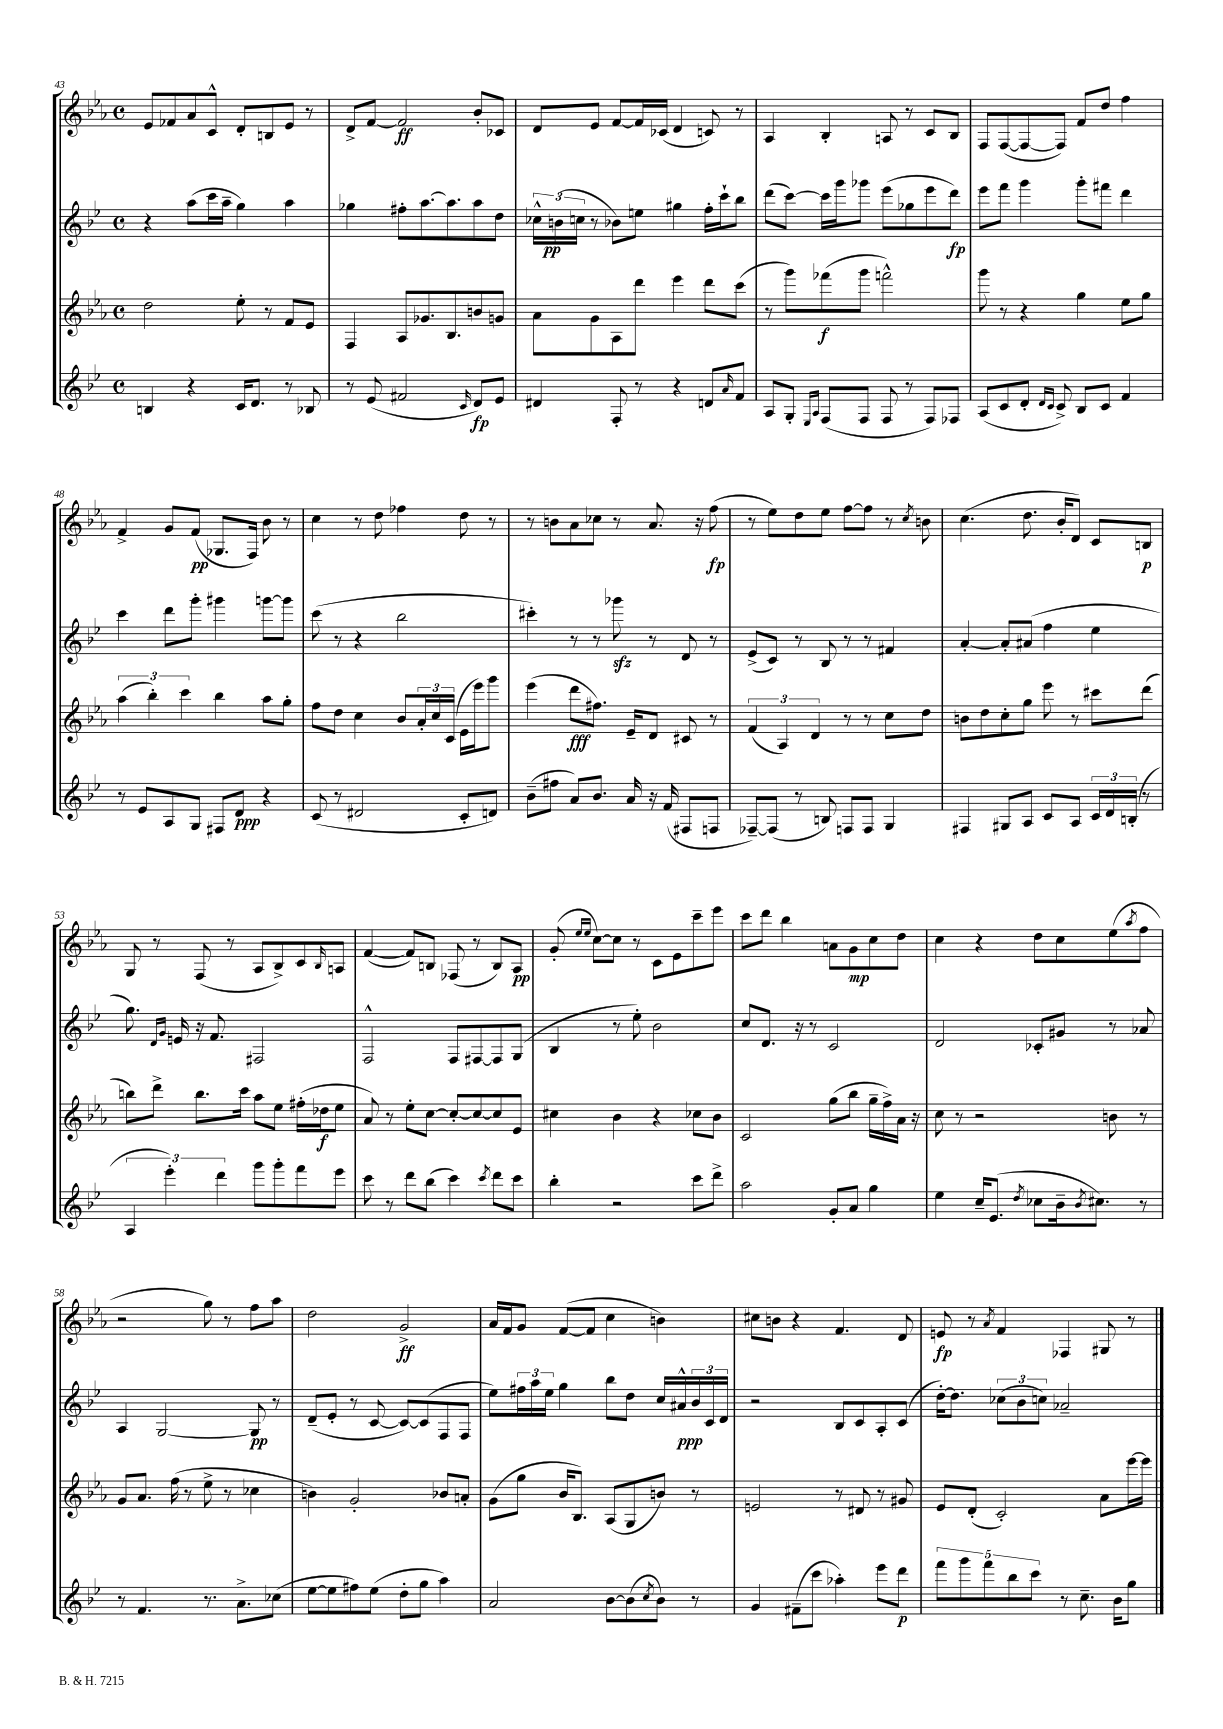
<<
\new StaffGroup <<
\new Staff = "s0" {
    \clef treble \key ees \major \defaultTimeSignature \time 4/4
    ees'8 fes'8 aes'8 c'8-^ d'8-. b8 ees'8 r8 |
    d'8-> f'8~ f'2\ff bes'8-. ces'8 |
    d'8 ees'8 f'8~ f'16 ces'16( d'4 c'8) r8 |
    aes4 bes4-. a8 r8 c'8 bes8 |
    f8 f8~( f8~ f8) f'8 d''8 f''4 |
    f'4-> g'8 f'8\pp( ges8. f16) bes'8 r8 |
    c''4 r8 d''8 fes''4 d''8 r8 |
    r8 b'8 aes'8 ces''8 r8 aes'8. r16 f''8\fp( |
    r8 ees''8) d''8 ees''8 f''8~ f''8 r8 \acciaccatura { c''8 } b'8 |
    c''4.( d''8. bes'16-. d'8) c'8 b8\p |
    g8 r8 f8( r8 aes8 bes8->) c'8 \grace { bes16 } a8 |
    f'4~( f'8) b8 fes8( r8 b8) aes8\pp |
    g'8-.( \grace { ees''16 ees''16 } c''8~) c''8 r8 c'8 ees'8 c'''8-- ees'''8 |
    c'''8 d'''8 bes''4 a'8 g'8\mp c''8 d''8 |
    c''4 r4 d''8 c''8 ees''8( \acciaccatura { aes''8 } f''8 |
    r2 g''8) r8 f''8 aes''8 |
    d''2 g'2->\ff |
    aes'16 f'16 g'8 f'8~( f'8 c''4 b'4) |
    cis''8 b'8 r4 f'4. d'8 |
    e'8\fp r8 \acciaccatura { aes'8 } f'4 fes4 gis8 r8 \bar "|." |
}
\new Staff = "s1" {
    \clef treble \key bes \major \defaultTimeSignature \time 4/4
    r4 a''8( c'''16 a''16-- g''4) a''4 |
    ges''4 fis''8-. a''8.~ a''8. a''8 d''8 |
    \tuplet 3/2 { ces''16-^ b'16\pp( c''16 } r8 bes'8) e''8 gis''4 f''16-. c'''16-! bes''8 |
    d'''8( c'''8~) c'''16 g'''16 ges'''8 ees'''8( ges''8 ees'''8 d'''8\fp) |
    ees'''8 f'''8 g'''4 g'''8-. fis'''8 d'''4 |
    c'''4 d'''8 g'''8-. gis'''4 g'''8~ g'''8 |
    c'''8( r8 r4 bes''2 |
    cis'''4-.) r8 r8 ges'''8\sfz r8 d'8 r8 |
    ees'8->( c'8) r8 bes8 r8 r8 fis'4 |
    a'4~-. a'8-. ais'8( f''4 ees''4 |
    g''8.) \grace { d'16 g'16 } e'16 r16 f'8. fis2 |
    f2-^ f8 fis8~ fis8 g8( |
    bes4 r8 ees''8-.) bes'2 |
    c''8 d'8. r16 r8 c'2 |
    d'2 ces'8-. gis'8 r8 aes'8 |
    a4 g2~ g8\pp r8 |
    d'8--( ees'8-. r8 c'8~ c'8~) c'8( f8 f8 |
    ees''8) \tuplet 3/2 { fis''16 a''16 ees''16 } g''4 bes''8 d''8 c''16 ais'16-^\ppp \tuplet 3/2 { bes'16 c'16 d'16 } |
    r2 bes8 c'8 a8-. c'8( |
    d''16~-.) d''8. \tuplet 3/2 { ces''8( bes'8 c''8) } aes'2-- \bar "|." |
}
\new Staff = "s2" {
    \clef treble \key ees \major \defaultTimeSignature \time 4/4
    d''2 ees''8-. r8 f'8 ees'8 |
    f4 aes8 ges'8. bes8. b'8 g'8 |
    aes'8 g'8 aes8 d'''8 ees'''4 d'''8 c'''8( |
    r8 g'''8) fes'''8\f( g'''8 f'''2-^) |
    g'''8 r8 r4 g''4 ees''8 g''8 |
    \tuplet 3/2 { aes''4( bes''4-.) c'''4 } bes''4 aes''8 g''8-. |
    f''8 d''8 c''4 bes'8 \tuplet 3/2 { aes'16-. c''16 c'16( } ees'16 ees'''16) g'''8 |
    ees'''4( d'''8\fff fis''8.) ees'16-- d'8 cis'8 r8 |
    \tuplet 3/2 { f'4( aes4) d'4 } r8 r8 c''8 d''8 |
    b'8 d''8 c''8-. g''8 ees'''8 r8 cis'''8 d'''8( |
    b''8) d'''8-> b''8. c'''16 aes''8 ees''8 fis''16-.( des''16\f ees''8 |
    aes'8) r8 ees''8-. c''8~ c''8~-. c''8~ c''8 ees'8 |
    cis''4 bes'4 r4 ces''8 bes'8 |
    c'2 g''8( bes''8 g''16-- f''16->) aes'16 r16 |
    c''8 r8 r2 b'8 r8 |
    g'8 aes'8. f''16( r8 ees''8-> r8 ces''4 |
    b'4) g'2-. bes'8 a'8-. |
    g'8( g''8 bes'16 bes8.) aes8( g8 b'8) r8 |
    e'2 r8 dis'8 r8 gis'8 |
    ees'8 d'8-.( c'2-.) aes'8 ees'''16~ ees'''16 \bar "|." |
}
\new Staff = "s3" {
    \clef treble \key bes \major \defaultTimeSignature \time 4/4
    b4 r4 c'16 d'8. r8 bes8 |
    r8 ees'8( fis'2 \grace { c'16 } d'8\fp) ees'8 |
    dis'4 f8-. r8 r4 d'8 \grace { a'16 } f'8 |
    a8 g8-. \grace { ees16 a16 } f8( f8 f8 r8 f8) fes8 |
    a8( c'8 d'8-. \grace { d'16 c'16 } c'8->) bes8 c'8 f'4 |
    r8 ees'8 a8 g8 fis8 d'8\ppp r4 |
    c'8( r8 dis'2 c'8-. d'8) |
    bes'8--( fis''8 a'8) bes'8. a'16 r16 f'16( fis8 f8 |
    fes8~--) fes8( r8 b8) f8 f8 g4 |
    fis4 gis8 a8 c'8 a8 \tuplet 3/2 { c'16 d'16 b16-.( } r8 |
    \tuplet 3/2 { a4 ees'''4-.) d'''4 } g'''8 g'''8-. f'''8 ees'''8 |
    c'''8 r8 d'''8 bes''8( c'''4) \acciaccatura { c'''8 } d'''8 c'''8 |
    bes''4-. r2 c'''8 d'''8-> |
    a''2 g'8-. a'8 g''4 |
    ees''4 c''16-- ees'8.( \acciaccatura { d''8 } ces''8 bes'16-- \acciaccatura { bes'8 } cis''8.) r8 |
    r8 f'4. r8. a'8.-> ces''8( |
    ees''8~ ees''8 fis''8) ees''8( d''8-. g''8 a''4) |
    a'2 bes'8~ bes'8( \acciaccatura { c''8 } bes'8) r8 |
    g'4 fis'8--( c'''8 aes''4-.) ees'''8 d'''8\p |
    \tuplet 5/4 { f'''8 g'''8 f'''8 bes''8 c'''8 } r8 c''8.-- bes'16 g''8 \bar "|." |
}
>>
>>
\layout { \context { \Score currentBarNumber = #43 } }
